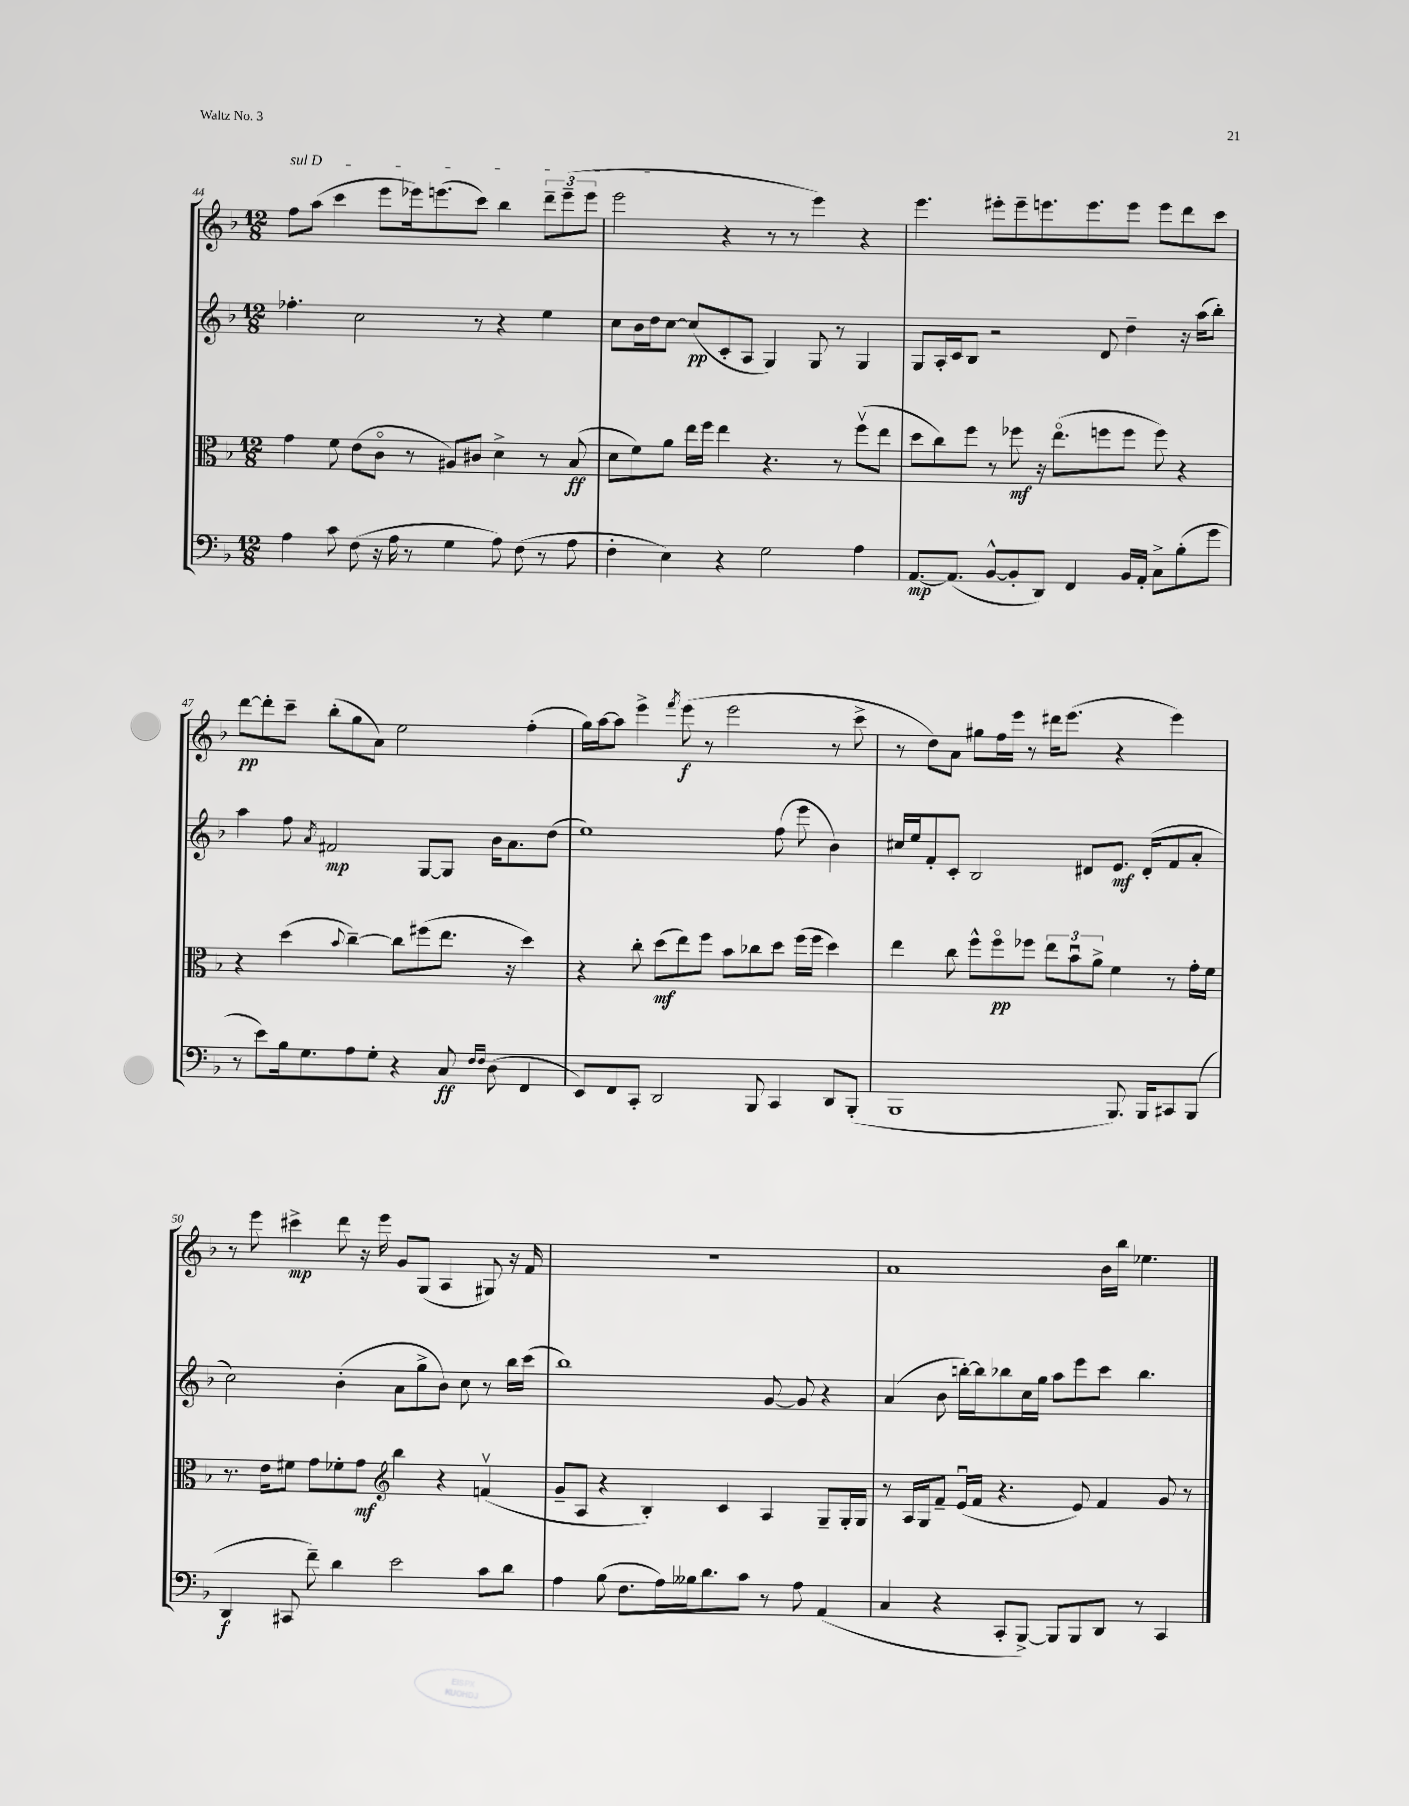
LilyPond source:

<<
\new StaffGroup <<
\new Staff = "s0" {
    \clef treble \key f \major \numericTimeSignature \time 12/8
    \once \override TextSpanner.bound-details.left.text = \markup { \italic "sul D" } f''8\startTextSpan a''8( c'''4 e'''8 ees'''16) e'''8.( c'''8) bes''4 \tuplet 3/2 { d'''8-- e'''8--( e'''8 } |
    e'''2\stopTextSpan r4 r8 r8 e'''4) r4 |
    e'''4. eis'''8-. eis'''8-- e'''8. e'''8. e'''8 e'''8 d'''8 c'''8 |
    d'''8~\pp d'''8-. c'''8-- bes''8-.( g''8 a'8) e''2 f''4-.( |
    g''16) a''16~ a''8 e'''4-> \acciaccatura { f'''8 } e'''8\f( r8 e'''2 r8 c'''8-> |
    r8 d''8) a'8 gis''8 f''16 e'''16 r8 dis'''16 e'''8.( r4 e'''4) |
    r8 e'''8 cis'''4->\mp d'''8 r16 e'''16 g'8 g8( a4 gis8) r16 f'16 |
    R1. |
    a'1 bes'16 bes''16 ees''4. \bar "|." |
}
\new Staff = "s1" {
    \clef treble \key f \major \numericTimeSignature \time 12/8
    fes''4.-. c''2 r8 r4 e''4 |
    c''8 bes'16 d''16 c''8~ c''8\pp( c'8-. a8 g4) g8 r8 g4 |
    g8 a16-. c'16 bes8 r2 d'8 d''4-- r16 a''16( bes''8-.) |
    a''4 f''8 \acciaccatura { a'8 } fis'2\mp g8~ g8 bes'16 a'8. d''8( |
    e''1) f''8( e'''8 bes'4) |
    cis''16 e''16 f'8-. c'8-. bes2 dis'8 e'8.\mf dis'16-.( f'8 a'8-. |
    c''2) bes'4-.( a'8 g''8-> bes'8) c''8 r8 bes''16 c'''16( |
    bes''1) g'8~ g'8 r4 |
    a'4( bes'8 b''16~-.) b''16 bes''8 c''16 g''16 a''8 e'''8 c'''8 bes''4. \bar "|." |
}
\new Staff = "s2" {
    \clef alto \key f \major \numericTimeSignature \time 12/8
    g'4 f'8 e'8( c'8\flageolet r8 ais8) cis'8 d'4-> r8 bes8\ff( |
    d'8 f'8) a'8 e''16 f''16 e''4 r4. r8 f''8\upbow( e''8 |
    d''8 c''8) f''8 r8 fes''8\mf r16 e''8.\flageolet( f''8 f''8 f''8) r4 |
    r4 d''4( \appoggiatura { bes'8 } c''4~--) c''8 fis''8( e''8. r16 d''4) |
    r4 c''8-. d''8\mf( e''8) f''8 bes'8 ces''8 d''8 f''16( f''16 d''4) |
    e''4 c''8 f''8-^ f''8\flageolet\pp fes''8 \tuplet 3/2 { e''8 bes'8\downbow a'8-> } f'4 r8 g'16-. f'16 |
    r8. e'16 fis'8 g'8 fes'8-. g'8\mf \clef treble bes''4 r4 f'4\upbow( |
    g'8-- a8 r4 bes4-.) c'4 a4 g8-- g16-. g16 |
    r8 a16 g16 f'8-- e'16\downbow( f'16 r4. e'8) f'4 g'8 r8 \bar "|." |
}
\new Staff = "s3" {
    \clef bass \key f \major \numericTimeSignature \time 12/8
    a4 c'8 f8( r16 a16 r8 g4 a8) f8( r8 a8 |
    f4-. e4) r4 g2 a4 |
    a,8.~\mp a,8.( bes,8~-^ bes,8-. d,8) f,4 bes,16 a,16-. c8-> bes8-.( g'8 |
    r8 e'8) bes16 g8. a8 g8-. r4 c8\ff \grace { f16 f16 } d8( f,4 |
    e,8) f,8 c,8-. d,2 bes,,8 c,4 d,8 bes,,8-.( |
    bes,,1 bes,,8.) bes,,16 cis,8 bes,,8( |
    d,4\f cis,8 f'8--) d'4 e'2 c'8 d'8 |
    a4 bes8( f8. a16) beses16 d'8. c'8 r8 a8 a,4( |
    c4 r4 c,8-. bes,,8~->) bes,,8 bes,,8 d,8 r8 c,4 \bar "|." |
}
>>
>>
\layout { \context { \Score currentBarNumber = #44 } }
